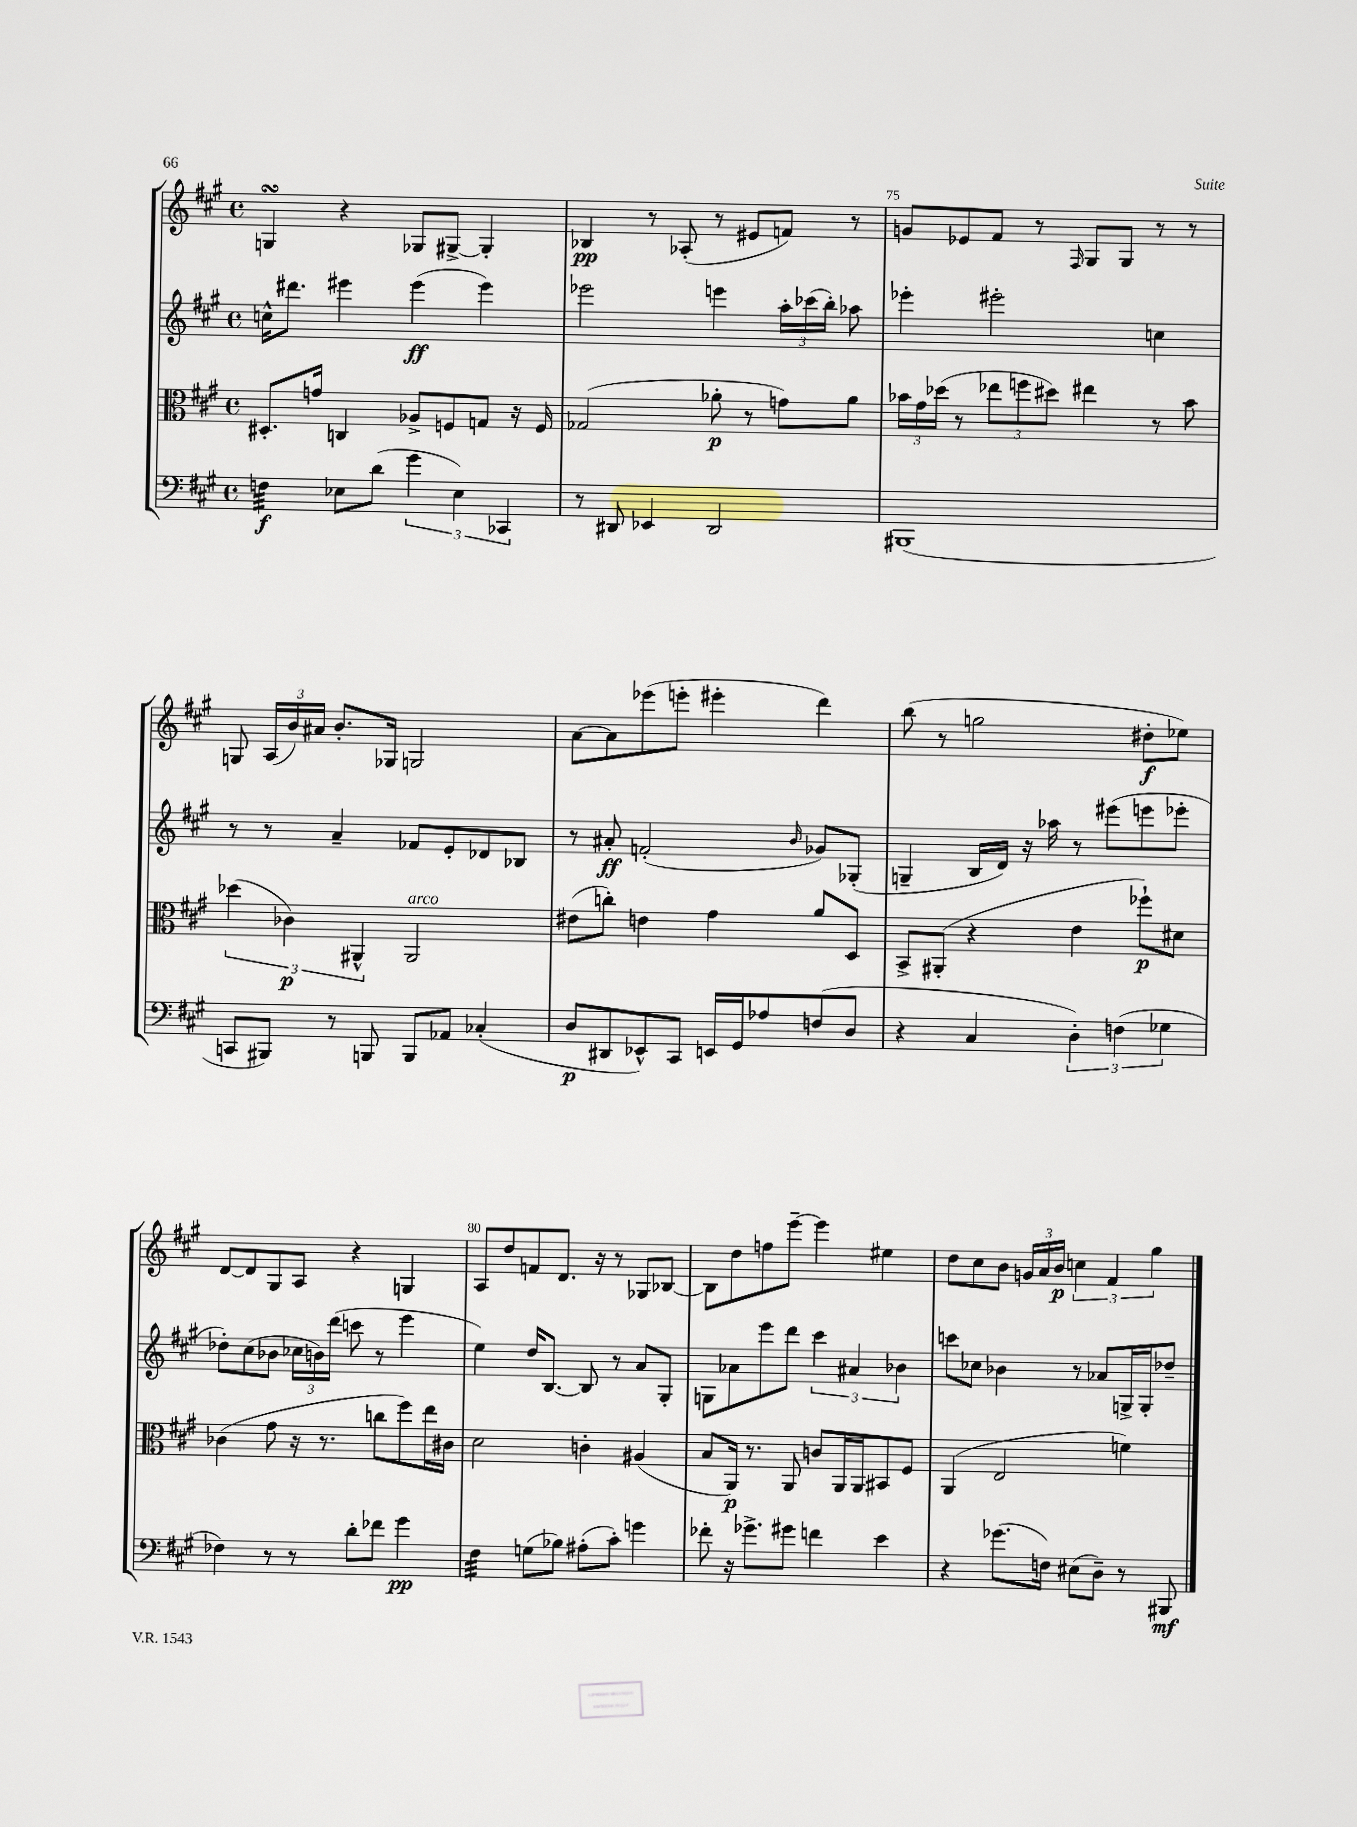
<<
\new StaffGroup <<
\new Staff = "s0" {
    \clef treble \key a \major \defaultTimeSignature \time 4/4
    \autoBeamOff g4\turn r4 ges8[ gis8]~-> gis4-. |
    bes4\pp r8 aes8-.( r8 eis'8[ f'8]) r8 |
    g'8[ ees'8 fis'8] r8 \grace { fis16 } gis8[ gis8] r8 r8 |
    g8 \tuplet 3/2 { a16[( b'16) ais'16] } b'8.[-. ges16] g2 |
    a'8[~ a'8 ees'''8( e'''8]-. eis'''4-. d'''4) |
    b''8( r8 g''2 dis''8[-.\f ees''8]) |
    d'8[~ d'8 gis8 a8] r4 g4 |
    a8[ d''8 f'8 d'8.] r16 r8 ges8[ bes8]~ |
    bes8[ d''8 f''8 e'''8]~-- e'''4 eis''4 |
    d''8[ cis''8 b'8] \tuplet 3/2 { g'16[ a'16 b'16]\p } \tuplet 3/2 { c''4 fis'4 gis''4 } \bar "|." |
}
\new Staff = "s1" {
    \clef treble \key a \major \defaultTimeSignature \time 4/4
    \autoBeamOff c''16[-^ dis'''8.] eis'''4 eis'''4\ff( eis'''4) |
    ees'''2 e'''4 \tuplet 3/2 { a''16[-. ces'''16( b''16]-.) } aes''8 |
    ees'''4-. eis'''2-. c''4 |
    r8 r8 a'4-- fes'8[ e'8-. des'8 bes8] |
    r8 ais'8-.\ff f'2-.( \grace { b'16 } ges'8[) ges8]-.( |
    g4-- b16[ d'16]) r16 aes''16 r8 eis'''8[( e'''8 ees'''8]-. |
    des''8[-.) cis''8( bes'8] \tuplet 3/2 { ces''16[ b'16) d'''16]( } c'''8 r8 e'''4 |
    e''4) d''16[ b8.]~ b8 r8 a'8[ gis8]-. |
    g8[ aes'8 e'''8 d'''8] \tuplet 3/2 { cis'''4 ais'4 bes'4 } |
    c'''8[ ces''8] bes'4 r8 aes'8[ g16-> g16-. des''8]-- \bar "|." |
}
\new Staff = "s2" {
    \clef alto \key a \major \defaultTimeSignature \time 4/4
    \autoBeamOff dis8.[-. g'16] c4 aes8[-> f8 g8] r16 f16 |
    ges2( aes'8-.\p r8 g'8[) aes'8] |
    \tuplet 3/2 { bes'16[ gis'16 des''16]( } r8 \tuplet 3/2 { ees''8[ f''8 dis''8]) } eis''4 r8 bes'8 |
    \tuplet 3/2 { des''4( ces'4\p) ais,4-^ } ais,2^\markup { \italic "arco" } |
    eis'8[( c''8]-.) e'4 gis'4 a'8[ d8] |
    b,8[-> ais,8]-.( r4 e'4 fes''8[-!\p) dis'8] |
    ces'4( gis'8 r16 r8. c''8[ fis''8) e''16 cis'16] |
    d'2 c'4-. ais4( |
    b8[ a,16]\p) r8. a,8 c'8[ a,16 a,16 bis,8 fis8] |
    a,4( e2 f'4) \bar "|." |
}
\new Staff = "s3" {
    \clef bass \key a \major \defaultTimeSignature \time 4/4
    \autoBeamOff f4:32\f ees8[ d'8]( \tuplet 3/2 { gis'4 ees4) ces,4 } |
    r8 dis,8 ees,4 dis,2 |
    bis,,1( |
    c,8[ bis,,8]) r8 b,,8 b,,8[ aes,8] ces4-.( |
    d8[\p dis,8 ees,8-^) cis,8] e,16[ gis,16 aes8 f8( d8] |
    r4 cis4 \tuplet 3/2 { d4-.) f4( ges4 } |
    fes4) r8 r8 d'8[-. fes'8] gis'4\pp |
    fis4:32 g8[( bes8]) ais8[-.( cis'8]-.) g'4 |
    fes'8-. r16 ges'8.[-> gis'8] f'4 e'4 |
    r4 ges'8.[( f16]) eis8[( d8]--) r8 bis,,8\mf \bar "|." |
}
>>
>>
\layout { \context { \Score currentBarNumber = #73 \override BarNumber.break-visibility = ##(#f #t #t) barNumberVisibility = #(every-nth-bar-number-visible 5) } }
